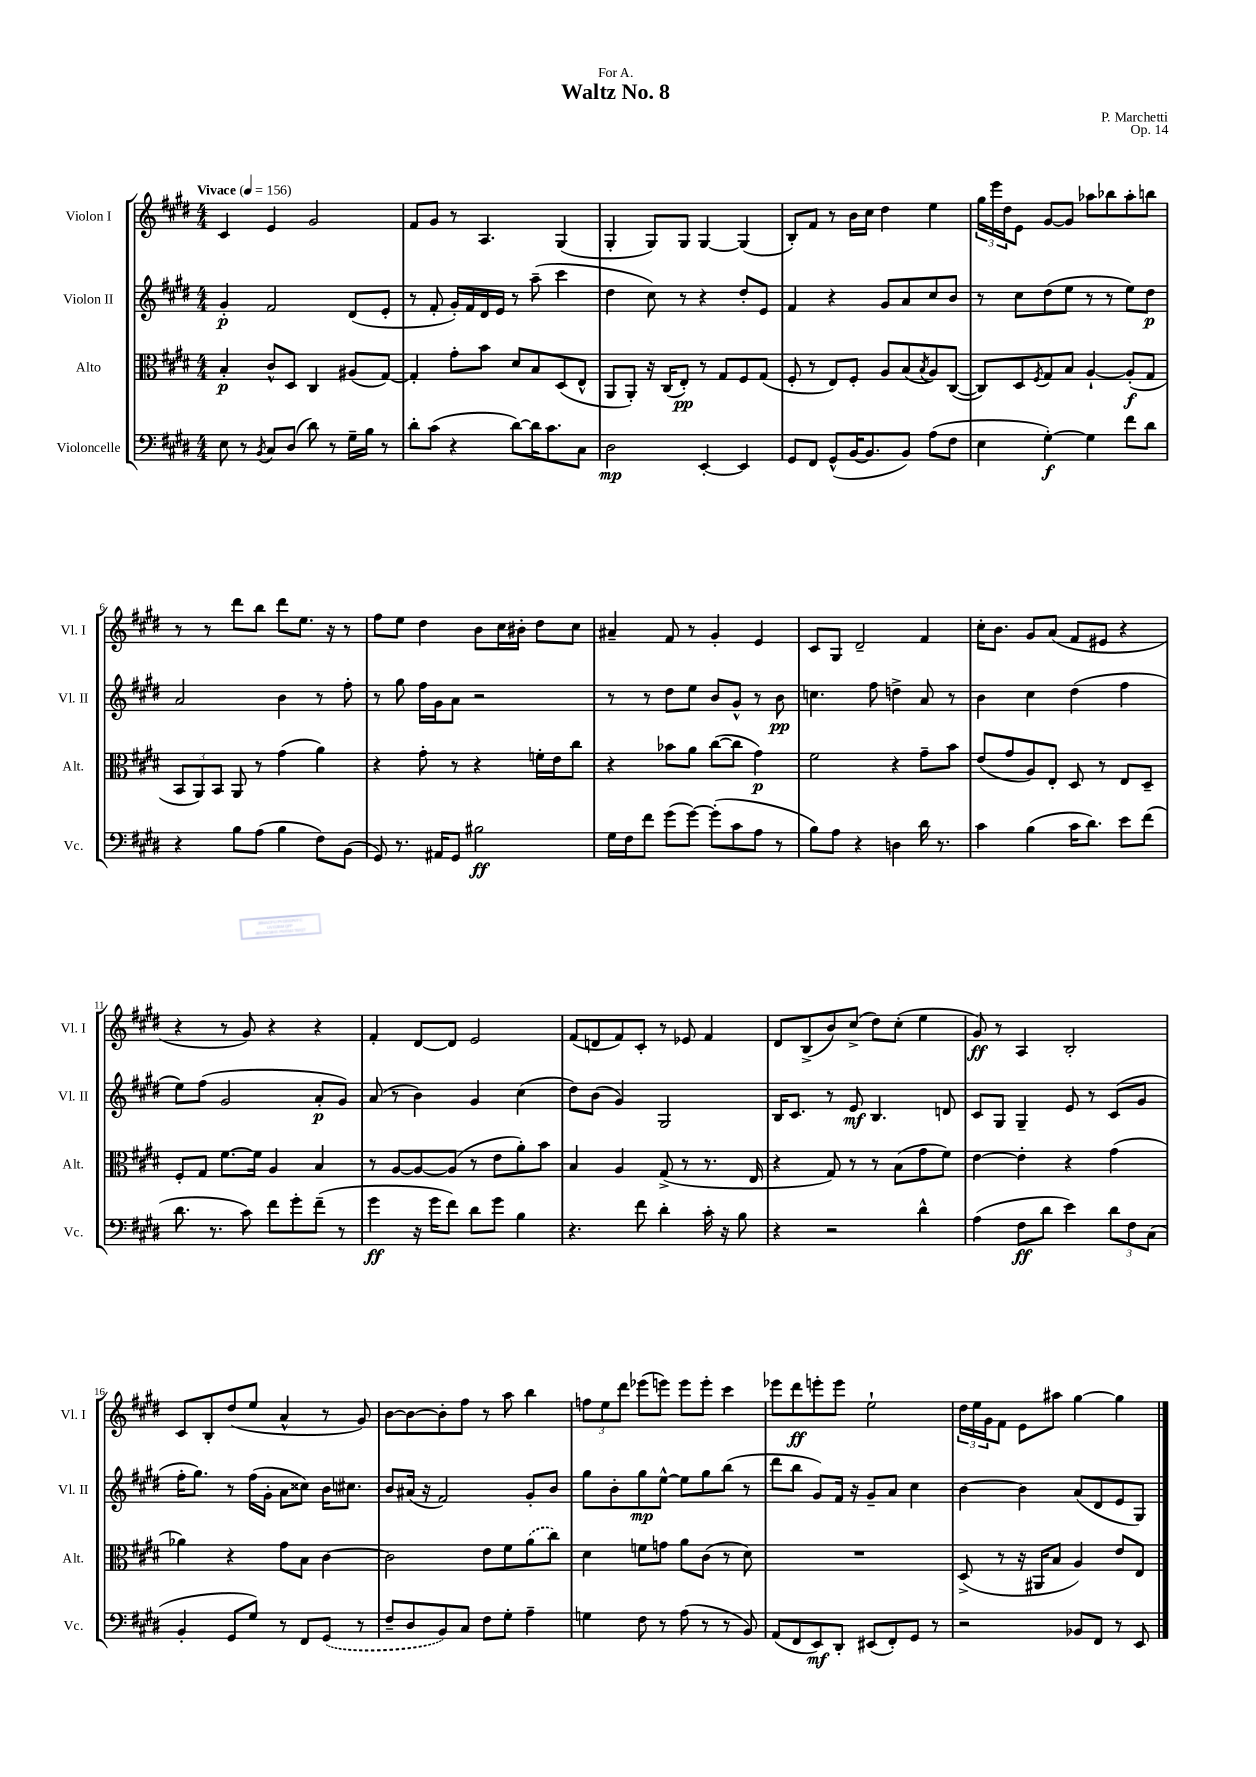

**kern	**kern	**kern	**kern
*staff4	*staff3	*staff2	*staff1
*clefF4	*clefC3	*clefG2	*clefG2
*k[f#c#g#d#]	*k[f#c#g#d#]	*k[f#c#g#d#]	*k[f#c#g#d#]
*M4/4	*M4/4	*M4/4	*M4/4
*MM156	*MM156	*MM156	*MM156
8E	4B'	4g#'	4c#
8r	.	.	.
8qBB	.	.	.
8C#	8c#^^	2f#	4e
(8D#	8D#	.	.
8d#)	4C#	.	2g#
8r	.	.	.
16G#~	(8A#	(8d#	.
16B	.	.	.
8r	[8G#)	8e'	.
=	=	=	=
8d#'	4G#']	8r	8f#
(8c#	.	8f#'	8g#
4r	8g#'	16g#')	8r
.	.	16f#	.
.	8b	16d#	4.A
.	.	16e	.
[8d#)	8d#	8r	.
16d#]	8B	(8aa~	.
8.c#	.	.	.
.	(8D#	4ccc#	(4G#
8C#	8E^^	.	.
=	=	=	=
2D#	8AA	4dd#	4G#'
.	8AA')	.	.
.	16r	8cc#)	8G#)
.	(16C#	.	.
.	8E')	8r	8G#
[4EE'	8r	4r	[4G#
.	8G#	.	.
4EE]	8F#	8dd#'	(4G#]
.	(8G#	8e	.
=	=	=	=
8GG#	8F#'	4f#	8B')
8FF#	8r	.	8f#
(8GG#^^	8E)	4r	8r
[16BB	8F#'	.	16b
8.BB]	.	.	16cc#
.	8A	8g#	4dd#
8BB)	(8B	8a	.
.	8qB	.	.
(8A	8A)	8cc#	4ee
8F#	([8C#	8b	.
=	=	=	=
4E	8C#])	8r	24gg#
.	.	.	24eee
.	.	.	24dd#
.	8D#	8cc#	8e
.	8qF#	.	.
[4G#')	8G#	(8dd#	[8g#
.	8B	8ee	8g#]
4G#]	[4A`	8r	8aa-
.	.	8r	8bb-
8f#	(8A']	8ee)	8aa-'
8d#	8G#	8dd#	8bb
=	=	=	=
4r	12BB	2a	8r
.	12AA)	.	.
.	.	.	8r
.	12BB	.	.
8B	8AA	.	8ddd#
(8A	8r	.	8bb
4B	(4g#	4b	8ddd#
.	.	.	8.ee
8F#)	4a)	8r	.
.	.	.	16r
(8BB	.	8ff#'	8r
=	=	=	=
8GG#)	4r	8r	8ff#
8.r	.	8gg#	8ee
.	8g#'	16ff#	4dd#
16AA#	.	16g#	.
8GG#	8r	8a	.
2B#	4r	2r	8b
.	.	.	16cc#
.	.	.	16b#'
.	16f'	.	8dd#
.	16e	.	.
.	8cc#	.	8cc#
=	=	=	=
16G#	4r	8r	4a#~
16F#	.	.	.
8f#	.	8r	.
(8g#	8b-	8dd#	8f#
[8g#)	8a	8ee	8r
(8g#']	([8cc#	8b	4g#'
8c#	8cc#]	8g#^^	.
8A	4g#)	8r	4e
8r	.	8b	.
=	=	=	=
8B)	2f#	4.cc	8c#
8A	.	.	8G#
4r	.	.	2d#~
.	.	8ff#	.
4D	4r	4dd^	.
16d#	8g#~	8a	4f#
8.r	.	.	.
.	8b	8r	.
=	=	=	=
4c#	(8e	4b	16cc#'
.	.	.	8.b
.	8g#	.	.
(4B	8A)	4cc#	8g#
.	8E'	.	(8a
16c#	8D#	(4dd#	8f#
8.d#)	.	.	.
.	8r	.	8e#
8e	8E	4ff#	4r
(8f#	8D#~	.	.
=	=	=	=
8.d#	8F#'	8ee)	4r
.	8G#	(8ff#	.
8.r	.	.	.
.	[8.f#	2g#	8r
8c#)	.	.	8g#)
.	16f#]	.	.
8f#	4A	.	4r
8g#'	.	.	.
(8f#~	4B	8a'	4r
8r	.	8g#)	.
=	=	=	=
4g#	8r	(8a	4f#'
.	[8A	8r	.
16r	8A_	4b)	[8d#
16g#	.	.	.
8f#)	(8A]	.	8d#]
8d#	8r	4g#	2e
8g#	8e	.	.
4B	8a')	(4cc#	.
.	8b	.	.
=	=	=	=
4.r	4B	8dd#)	(8f#
.	.	(8b	8d
.	4A	4g#)	8f#)
8f#	.	.	8c#'
4d#'	(8G#^	2G#	8r
.	8r	.	8e-
16c#'	8.r	.	4f#
16r	.	.	.
8B	.	.	.
.	16E	.	.
=	=	=	=
4r	4r	16B	8d#
.	.	8.c#	.
.	.	.	(8B^
2r	8G#)	8r	8b)
.	8r	8e	(8cc#^
.	8r	4.B	8dd#)
.	(8B	.	(8cc#'
4d#^^	8g#	.	4ee
.	8f#)	8d	.
=	=	=	=
(4A	[4e	8c#	8g#)
.	.	8G#	8r
8F#	4e']	4G#~	4A
8d#	.	.	.
4e)	4r	8e	2B'
.	.	8r	.
12d#	(4g#	(8c#	.
12F#	.	.	.
.	.	8g#	.
(12C#	.	.	.
=	=	=	=
4BB'	4a-)	16ff#'	8c#
.	.	8.gg#)	.
.	.	.	8B'
8GG#	4r	8r	(8dd#
8G#)	.	(16ff#	8ee
.	.	16g#'	.
8r	8g#	8a	4a^^
8FF#	8B	8cc##)	.
(8GG#	[4c#	16b	8r
.	.	8.cc#	.
8r	.	.	8g#)
=	=	=	=
8F#~	2c#]	8b	[8b
8D#	.	(16a#	8b_
.	.	16r	.
8BB)	.	2f#)	8b']
8C#	.	.	8ff#
8F#	8e	.	8r
8G#'	8f#	.	8aa
4A~	(8a	8g#'	4bb
.	8cc#)	8b	.
=	=	=	=
4G	4d#	8gg#	12ff
.	.	.	12ee
.	.	8b'	.
.	.	.	12ddd#
8F#	8f	8gg#	(8eee-
8r	8g	[8ee^^	8eee)
(8A	8a	8ee]	8eee
8r	(8c#	8gg#	8eee'
8r	8r	(8bb	4ccc#
8BB)	8d#)	8r	.
=	=	=	=
(8AA	1r	8ddd#	8eee-
8FF#	.	8bb	8ddd#
8EE)	.	8g#)	8eee'
8DD#'	.	16f#	8eee
.	.	16r	.
(8EE#	.	8g#~	2ee`
8FF#')	.	8a	.
8GG#	.	4cc#	.
8r	.	.	.
=	=	=	=
2r	(8D#^	[4b	24dd#
.	.	.	24ee
.	.	.	24g#
.	8r	.	8f#
.	16r	4b]	8e
.	16AA#	.	.
.	8B	.	8aa#
8BB-	4A)	(8a	[4gg#
8FF#	.	8d#	.
8r	8e	8e	4gg#]
8EE	8E	8G#)	.
==	==	==	==
*-	*-	*-	*-
